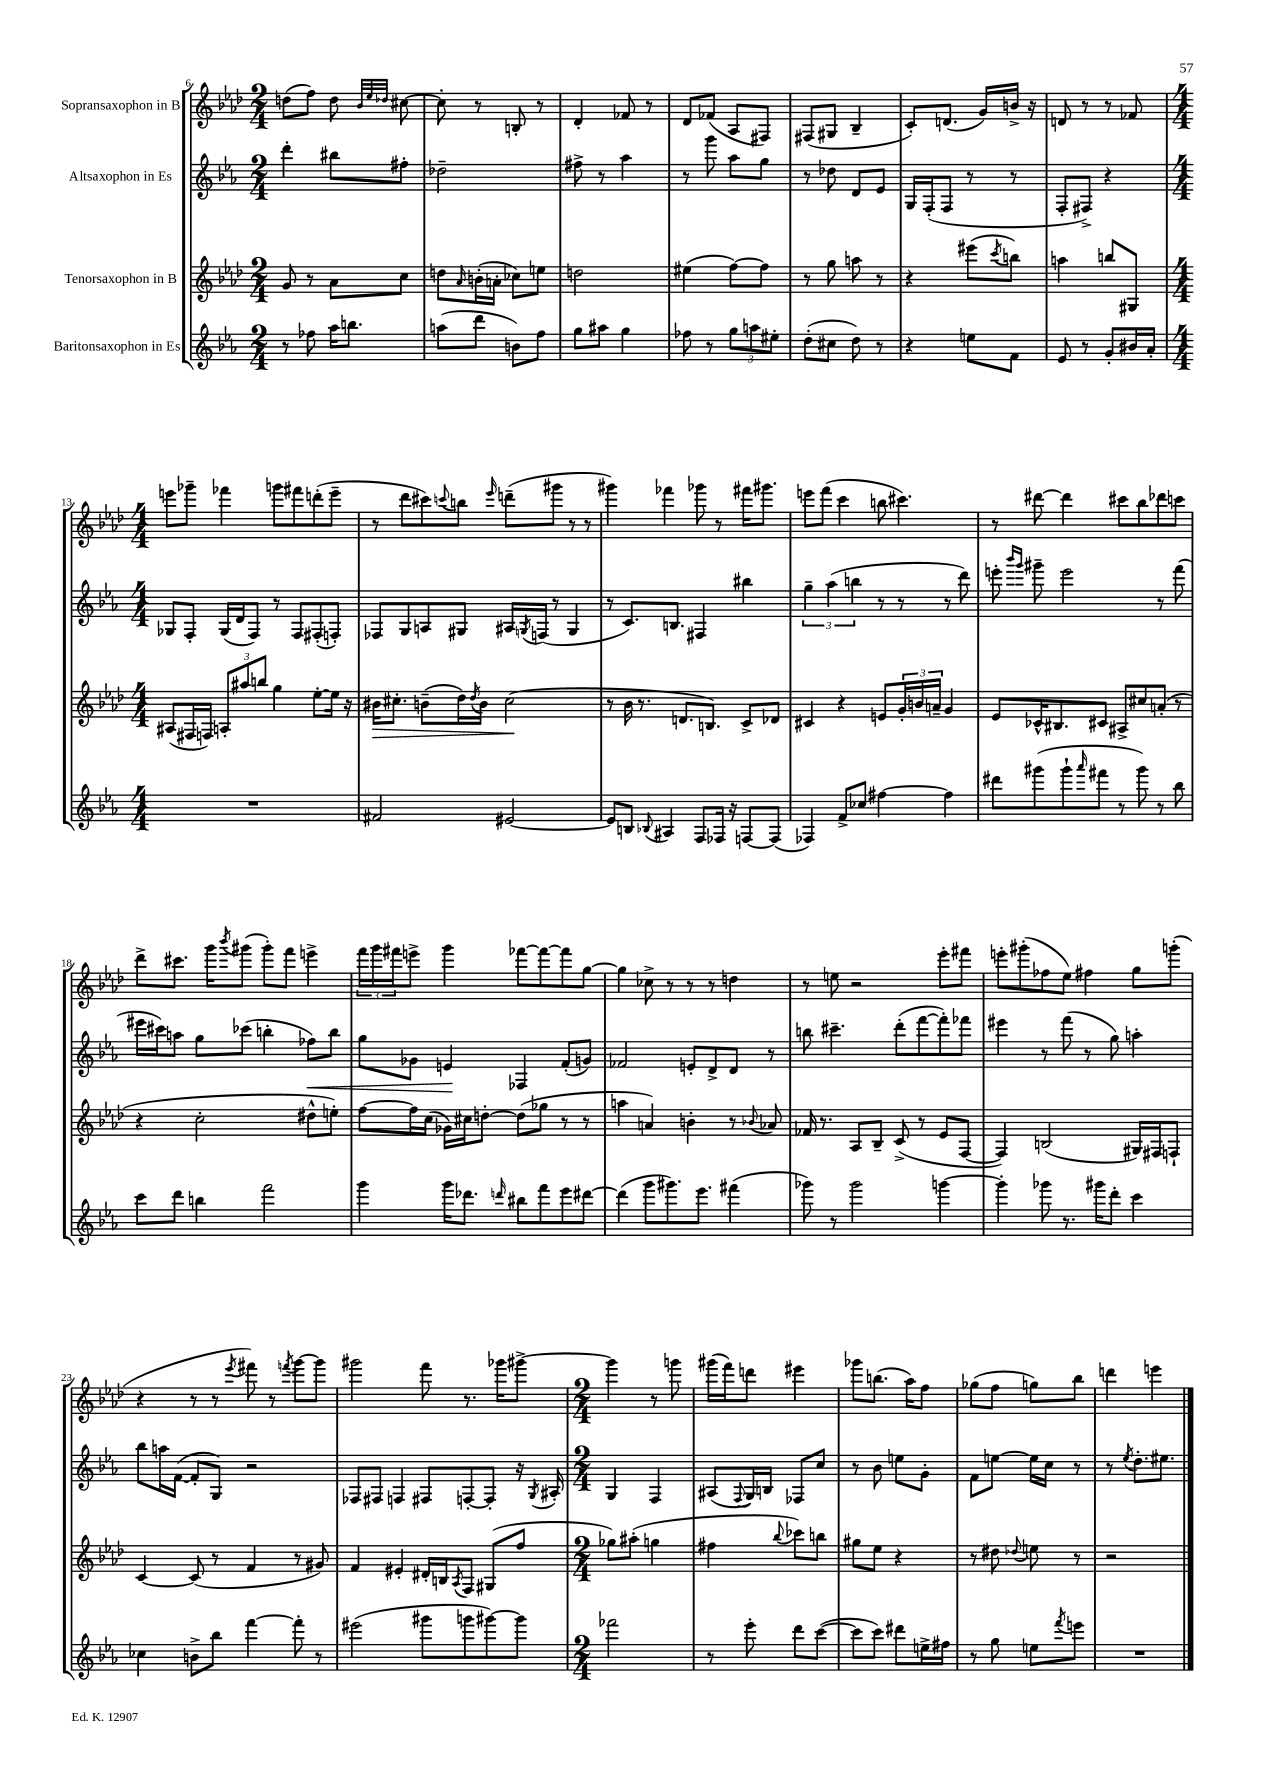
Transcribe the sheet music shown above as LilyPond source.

<<
\new StaffGroup <<
\new Staff = "s0" \with { instrumentName = "Sopransaxophon in B" } {
    \clef treble \key aes \major \numericTimeSignature \time 2/4
    d''8( f''8) d''8 \grace { bes'32 ees''32 des''32 } cis''8~ |
    cis''8-. r8 b8-. r8 |
    des'4-. fes'8 r8 |
    des'8 fes'8( aes8 fis8) |
    fis8( gis8 bes4-- |
    c'8-.) d'8.( g'16) b'16-> r16 |
    d'8 r8 r8 fes'8 |
    \numericTimeSignature \time 4/4 e'''8 ges'''8-- fes'''4 g'''8 fis'''8 d'''8-.( e'''8-- |
    r8 des'''8 cis'''8) \appoggiatura { c'''8 } b''8 \grace { ees'''16 } d'''8--( gis'''8 r8 r8 |
    gis'''4) fes'''4 ges'''8 r8 fis'''16 gis'''8. |
    e'''8 f'''8( c'''4 b''8 cis'''4.) |
    r8 dis'''8~ dis'''4 cis'''8 bes''8 des'''8 c'''8 |
    des'''8-> cis'''8. g'''16 \acciaccatura { bes'''8 } gis'''8( gis'''8-.) f'''8 e'''4-> |
    \tuplet 3/2 { f'''16 g'''16 fis'''16 } e'''8-> g'''4 fes'''8~ fes'''8~ fes'''8 g''8~ |
    g''4 ces''8-> r8 r8 r8 d''4 |
    r8 e''8 r2 ees'''8-. fis'''8 |
    e'''8-. gis'''8-.( fes''8 ees''8) fis''4 g''8 g'''8-.( |
    r4 r8 r8 \acciaccatura { ees'''8 } fis'''8) r8 \acciaccatura { f'''8 } g'''8~ g'''8 |
    gis'''2 f'''8 r8. ges'''16 gis'''8~-> |
    \numericTimeSignature \time 2/4 gis'''4 r8 g'''8 |
    gis'''16( f'''16) d'''8 eis'''4 |
    ges'''8 b''8.( aes''16) f''8 |
    ges''8( f''8 g''8) bes''8 |
    d'''4 e'''4 \bar "|." |
}
\new Staff = "s1" \with { instrumentName = "Altsaxophon in Es" } {
    \clef treble \key ees \major \numericTimeSignature \time 2/4
    d'''4-. bis''8 fis''8-. |
    des''2-- |
    fis''8-> r8 aes''4 |
    r8 g'''8 aes''8 g''8 |
    r8 des''8 d'8 ees'8 |
    g16 f16-.( f8 r8 r8 |
    f8-. fis8->) r4 |
    \numericTimeSignature \time 4/4 ges8 f8-. ges16( d'16 f8) r8 f8 fis8-.( f8-.) |
    fes8 g8 a8 gis8 ais16 \acciaccatura { g8 } f16( r8 g4 |
    r8 c'8.) b8. fis4 bis''4 |
    \tuplet 3/2 { g''4-- aes''4( b''4 } r8 r8 r8 d'''8) |
    e'''8-. \grace { bes'''16 g'''16 } gis'''8-- e'''2 r8 f'''8( |
    eis'''16 cis'''16) a''8 g''8 ces'''8( b''4-. fes''8\<) b''8 |
    g''8 ges'8 e'4\! fes4 f'8-.( g'8) |
    fes'2 e'8-. d'8-> d'8 r8 |
    b''8 cis'''4.-- d'''8-.( f'''8~ f'''8-.) fes'''8 |
    eis'''4 r8 f'''8( r8 g''8) a''4-. |
    bes''8 a''16 f'16~( f'8-. g8) r2 |
    fes8 fis8 f4 fis8 f8~-. f8-. r16 \acciaccatura { g8 } ais16-. |
    \numericTimeSignature \time 2/4 g4 f4 |
    ais8( \appoggiatura { f8 } g16) b16 fes8 c''8 |
    r8 bes'8 e''8 g'8-. |
    f'8 e''8~ e''16 c''16 r8 |
    r8 \acciaccatura { ees''8 } d''8.-. eis''8. \bar "|." |
}
\new Staff = "s2" \with { instrumentName = "Tenorsaxophon in B" } {
    \clef treble \key aes \major \numericTimeSignature \time 2/4
    g'8 r8 aes'8 c''8 |
    d''8 \grace { aes'16 } b'16-.( a'16-. ces''8) e''8 |
    d''2 |
    eis''4( f''8~) f''8 |
    r8 g''8 a''8 r8 |
    r4 eis'''8( \acciaccatura { c'''8 } b''8) |
    a''4 b''8 gis8 |
    \numericTimeSignature \time 4/4 ais8( fis16 f16) \tuplet 3/2 { a8-. ais''8 b''8 } g''4 ees''8~-. ees''16 r16 |
    bis'16\> cis''8.-. b'8--( des''16) \acciaccatura { des''8 } b'16 cis''2\!( |
    r8 bes'16 r8. d'8. b8.) c'8-> des'8 |
    cis'4 r4 e'8 \tuplet 3/2 { g'16-. b'16 a'16-- } g'4 |
    ees'8 ces'16-^ bis8. cis'8 ais8-> cis''8 a'8-.( r8 |
    r4 c''2-. dis''8-^ e''8-.) |
    f''8~ f''16 c''16( ges'16) cis''16 d''8~-. d''8( ges''8 r8 r8 |
    a''4 a'4) b'4-. r8 \appoggiatura { bes'8 } aes'8 |
    fes'16 r8. aes8 bes8-- c'8->( r8 ees'8 f8~ |
    f4) b2( gis16) fis16 f8-! |
    c'4~ c'8( r8 f'4 r8 gis'8) |
    f'4 eis'4-. dis'16-. b16 \acciaccatura { aes8 } f8 gis8( f''8 |
    \numericTimeSignature \time 2/4 ges''8) ais''8-.( g''4 |
    fis''4 \appoggiatura { bes''8 } ces'''8) b''8 |
    gis''8 ees''8 r4 |
    r8 dis''8 \appoggiatura { des''8 } e''8 r8 |
    r2 \bar "|." |
}
\new Staff = "s3" \with { instrumentName = "Baritonsaxophon in Es" } {
    \clef treble \key ees \major \numericTimeSignature \time 2/4
    r8 fes''8 aes''16 b''8. |
    a''8( d'''8 b'8) f''8 |
    g''8 ais''8 g''4 |
    fes''8 r8 \tuplet 3/2 { g''8 a''8 eis''8-. } |
    d''8-.( cis''8 d''8) r8 |
    r4 e''8 f'8 |
    ees'8 r8 g'8-. bis'16 aes'16-. |
    \numericTimeSignature \time 4/4 R1 |
    fis'2 eis'2~ |
    eis'8 b8 \appoggiatura { bes8 } ais4 f8 fes16 r16 f8~ f8( |
    fes4) f'8-> ces''8 fis''4~ fis''4 |
    dis'''8 gis'''8( gis'''8-! \grace { aes'''16 } fis'''8 r8 gis'''8) r8 bes''8 |
    c'''8 d'''8 b''4 f'''2 |
    g'''4 g'''16 des'''8. \grace { d'''16 } bis''8 f'''8 ees'''8 dis'''8~ |
    dis'''4( g'''8 gis'''8.) ees'''8. fis'''4( |
    ges'''8) r8 ges'''2 g'''4~ |
    g'''4-. ges'''8 r8. gis'''16 d'''8-. c'''4 |
    ces''4 b'8-> bes''8 f'''4~ f'''8-. r8 |
    eis'''2( gis'''8 g'''8 gis'''8~) gis'''8 |
    \numericTimeSignature \time 2/4 fes'''2 |
    r8 ees'''8-. d'''8 c'''8~( |
    c'''8 c'''8) dis'''8 e''16-> fis''16 |
    r8 g''8 e''8 \acciaccatura { f'''8 } e'''8 |
    R2 \bar "|." |
}
>>
>>
\layout { \context { \Score currentBarNumber = #6 } }
